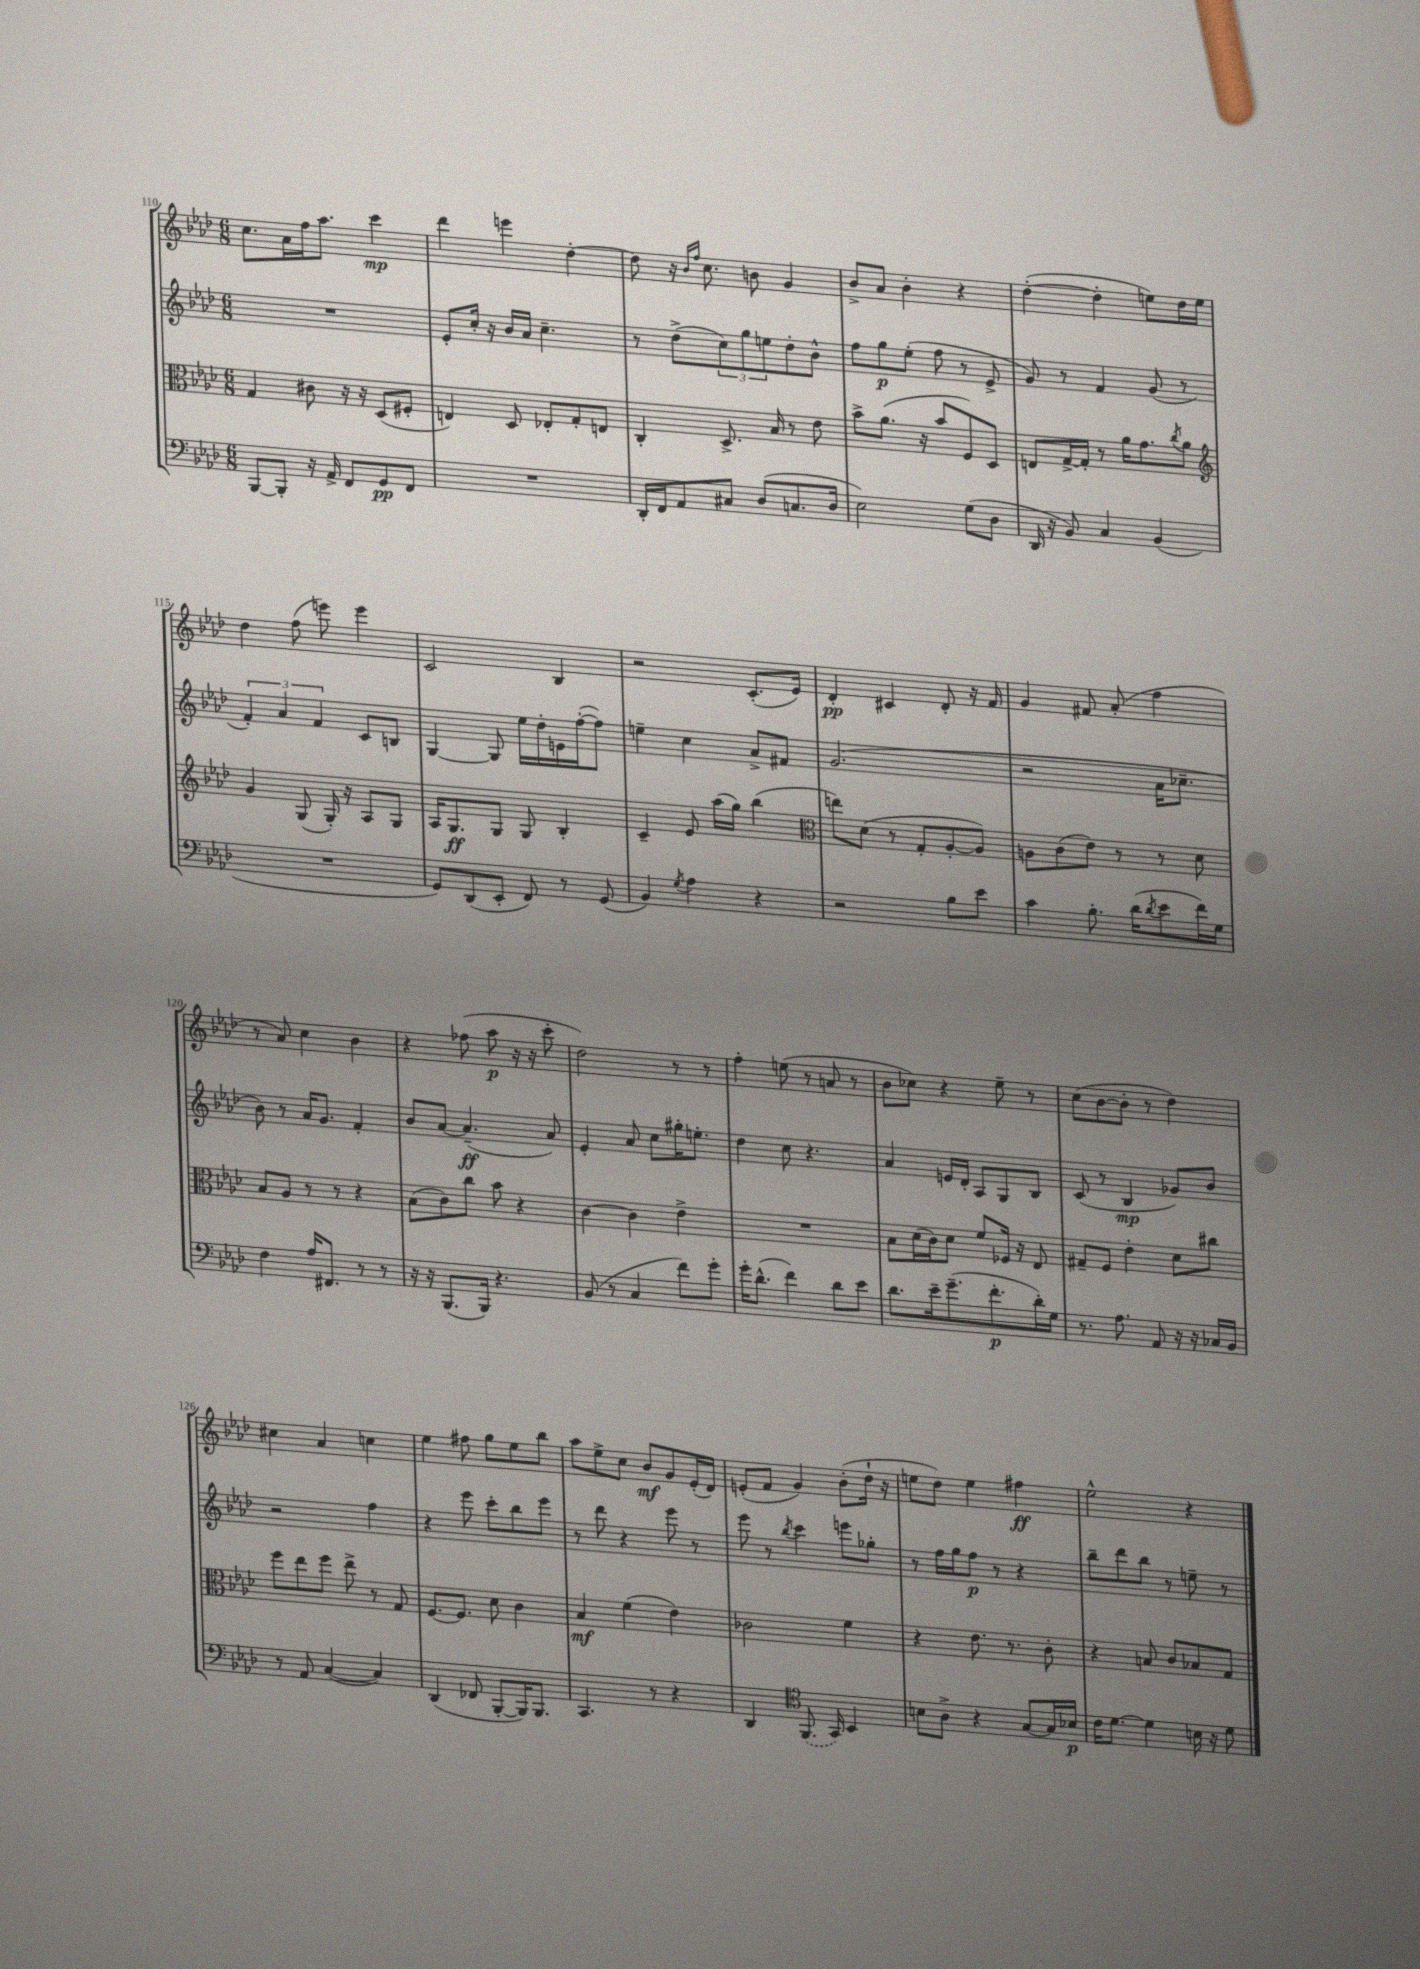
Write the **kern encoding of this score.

**kern	**kern	**kern	**kern
*staff4	*staff3	*staff2	*staff1
*clefF4	*clefC3	*clefG2	*clefG2
*k[b-e-a-d-]	*k[b-e-a-d-]	*k[b-e-a-d-]	*k[b-e-a-d-]
*M6/8	*M6/8	*M6/8	*M6/8
[8BBB-	4G	2.r	8.cc
8BBB-']	.	.	.
.	.	.	16a-
16r	8c#	.	16ff
16AA-^	.	.	8.aa-
8FF	16r	.	.
.	16r	.	.
8GG	(8D-	.	4ccc
8FF	8F#'	.	.
=	=	=	=
2.r	4E)	8e-'	4ddd-
.	.	16cc'	.
.	.	16r	.
.	8D-	16b-	4eee
.	.	16a-	.
.	8E-'	4.cc~	.
.	8G'	.	[4dd-'
.	8E	.	.
=	=	=	=
16DD-'	4C'	8r	8dd-]
16FF	.	.	.
8AA-	.	(8dd-^	16r
.	.	.	16qqb-
.	.	.	16qqff
.	.	.	8.cc
8C#	8.D-^	12cc)	.
.	.	12gg	.
(8D-	.	.	8b
.	.	12ee	.
.	16B-	.	.
8.C	8r	8dd-'	4g
.	8e-	8b-^^	.
16D-	.	.	.
=	=	=	=
2E-)	8b-^	8ff	8b-^
.	(8.a-	8gg	8a-
.	.	(8ee-'	4b-'
.	16r	.	.
.	8b-	8ff	.
(8G	8F)	8r	4r
8D-	8D-	8e-^	.
=	=	=	=
16DD-	8E	8g)	([4dd-'
16r	.	.	.
8BB-)	[16G^	8r	.
.	16G']	.	.
4C	8r	4f	4dd-']
.	16a-	.	.
.	8.g	.	.
(4BB-	.	(8g	8ee)
.	8qcc	.	.
.	8a-	8r	16dd-
.	.	.	16ee
=	=	=	=
*	*clefG2	*	*
2.r	4g	6f')	4dd-
.	.	6a-	.
.	(8G	.	(8ff
.	.	6f	.
.	16G')	.	8eee)
.	16r	.	.
.	8A-	8c	4eee
.	8G	8B	.
=	=	=	=
8GG)	16A-	[4G	2c
.	8.G	.	.
(8DD-	.	.	.
8EE-'	8G	8G]	.
8FF)	8G	16ee-	.
.	.	16dd-'	.
8r	4B-'	16e	4B-
.	.	([16ff'	.
(8GG	.	8ff])	.
=	=	=	=
4BB-)	4c~	4ee~	2r
8qG	.	.	.
4A-	8e-	4cc	.
.	(16aa-	.	.
.	16gg)	.	.
4r	(4bb-	8a-^	(8.c'
.	.	8f#	.
.	.	.	16e-)
=	=	=	=
*	*clefC3	*	*
2r	8ee)	(2.g	4d-'
.	(8d-	.	.
.	8r	.	4c#
.	8G'	.	.
8B-	[8A-'	.	8d-'
8e-	8A-])	.	16r
.	.	.	16f
=	=	=	=
4c	8A	2r	4g
.	(8c	.	.
8.B-'	8e-)	.	8f#
.	8r	.	(8a-'
(16d-	.	.	.
8qd-	.	.	.
8e-	8r	16a-	4ff
.	.	8.cc-~	.
16f)	8d-	.	.
16G	.	.	.
=	=	=	=
4F	8B-	8b-)	8r
.	8A-	8r	8a-)
16A-	8r	16a-	4cc
8.FF#	.	8.g	.
.	8r	.	.
8r	4r	4f'	4b-
8r	.	.	.
=	=	=	=
16r	(8B-	8b-	4r
16r	.	.	.
(8.BBB-	8c)	[8a-	.
.	8cc	(4.a-~]	(8ff-
16BBB-)	.	.	.
4.r	8b-	.	8aa-
.	4r	.	16r
.	.	.	16r
.	.	8a-)	8ccc'
=	=	=	=
(8BB-	[4c	4e-'	2dd-)
8r	.	.	.
4C	4c]	8a-	.
.	.	8cc	.
8f)	4e-^	16gg#'	8r
.	.	8.ee'	.
8g'	.	.	8r
=	=	=	=
16g'	2.r	4dd-	4ff'
(8.d-^^	.	.	.
4f)	.	8cc	(8ee
.	.	4.r	8r
8d-	.	.	8a
8e-	.	.	8r
=	=	=	=
8.d-	8B-	4a-	8b-
.	(16d-	.	8cc-)
16e-~	16c)	.	.
(8.g~	8d-	16e	4r
.	.	16d-'	.
.	8f	8A-	.
8.f'	.	.	.
.	16F-	8G	8ee-~
.	16r	.	.
16d-')	8E-	8B-	8r
16G	.	.	.
=	=	=	=
8.r	8G#~	(8c	(8cc
.	8F	8r	[8b-
8.A-	.	.	.
.	4e-'	4B-	8b-']
8AA-	.	.	8r
16r	8d-	8g-)	4dd-)
16r	.	.	.
16C-	8cc#	8b-	.
16BB-	.	.	.
=	=	=	=
8r	8ff	2r	4cc#
8AA-	8ee-	.	.
([4C	8ff	.	4a-
.	8ee-^	.	.
4C])	8r	4ff	4cc
.	8G	.	.
=	=	=	=
(4DD-	[8.F	4r	4ee-
.	8.F]	.	.
8FF-	.	8eee-	8ff#
[8BBB-'	8d-	8ccc'	8gg
16BBB-])	4c	8bb-	8ee-
8.BBB-	.	.	.
.	.	8eee-	8bb-
=	=	=	=
4.CC	4B-	8r	8aa-
.	.	8ddd-	8ee-^
.	(4f	4r	8cc
8r	.	.	8b-
4r	4e-)	8eee-	8g
.	.	8r	(16e-'
.	.	.	16d-)
=	=	=	=
4DD-	2c-	8eee-	(8e'
.	.	8r	8f
*clefC4	*	*	*
.	.	8qbb-	.
(8.FF	.	4ccc	4g)
16GG)	.	.	.
4BB-	4f	8eee	(8b-'
.	.	8gg-'	16dd-`
.	.	.	16r
=	=	=	=
8B	4r	8r	8ee
8A-^	.	16ff	8dd-)
.	.	16gg	.
4r	8.e-	8ff	4ee
.	.	8r	.
.	8.r	.	.
[8G	.	4r	4ff#
16G]	8c'	.	.
16B-	.	.	.
=	=	=	=
16c	4r	8bb-~	2ee-^^
[8.d-	.	.	.
.	.	8ddd-	.
4d-]	8B	8bb-	.
.	8c	8r	.
16B	8B-	8ee~	4r
16r	.	.	.
8d-	8G	8r	.
==	==	==	==
*-	*-	*-	*-
